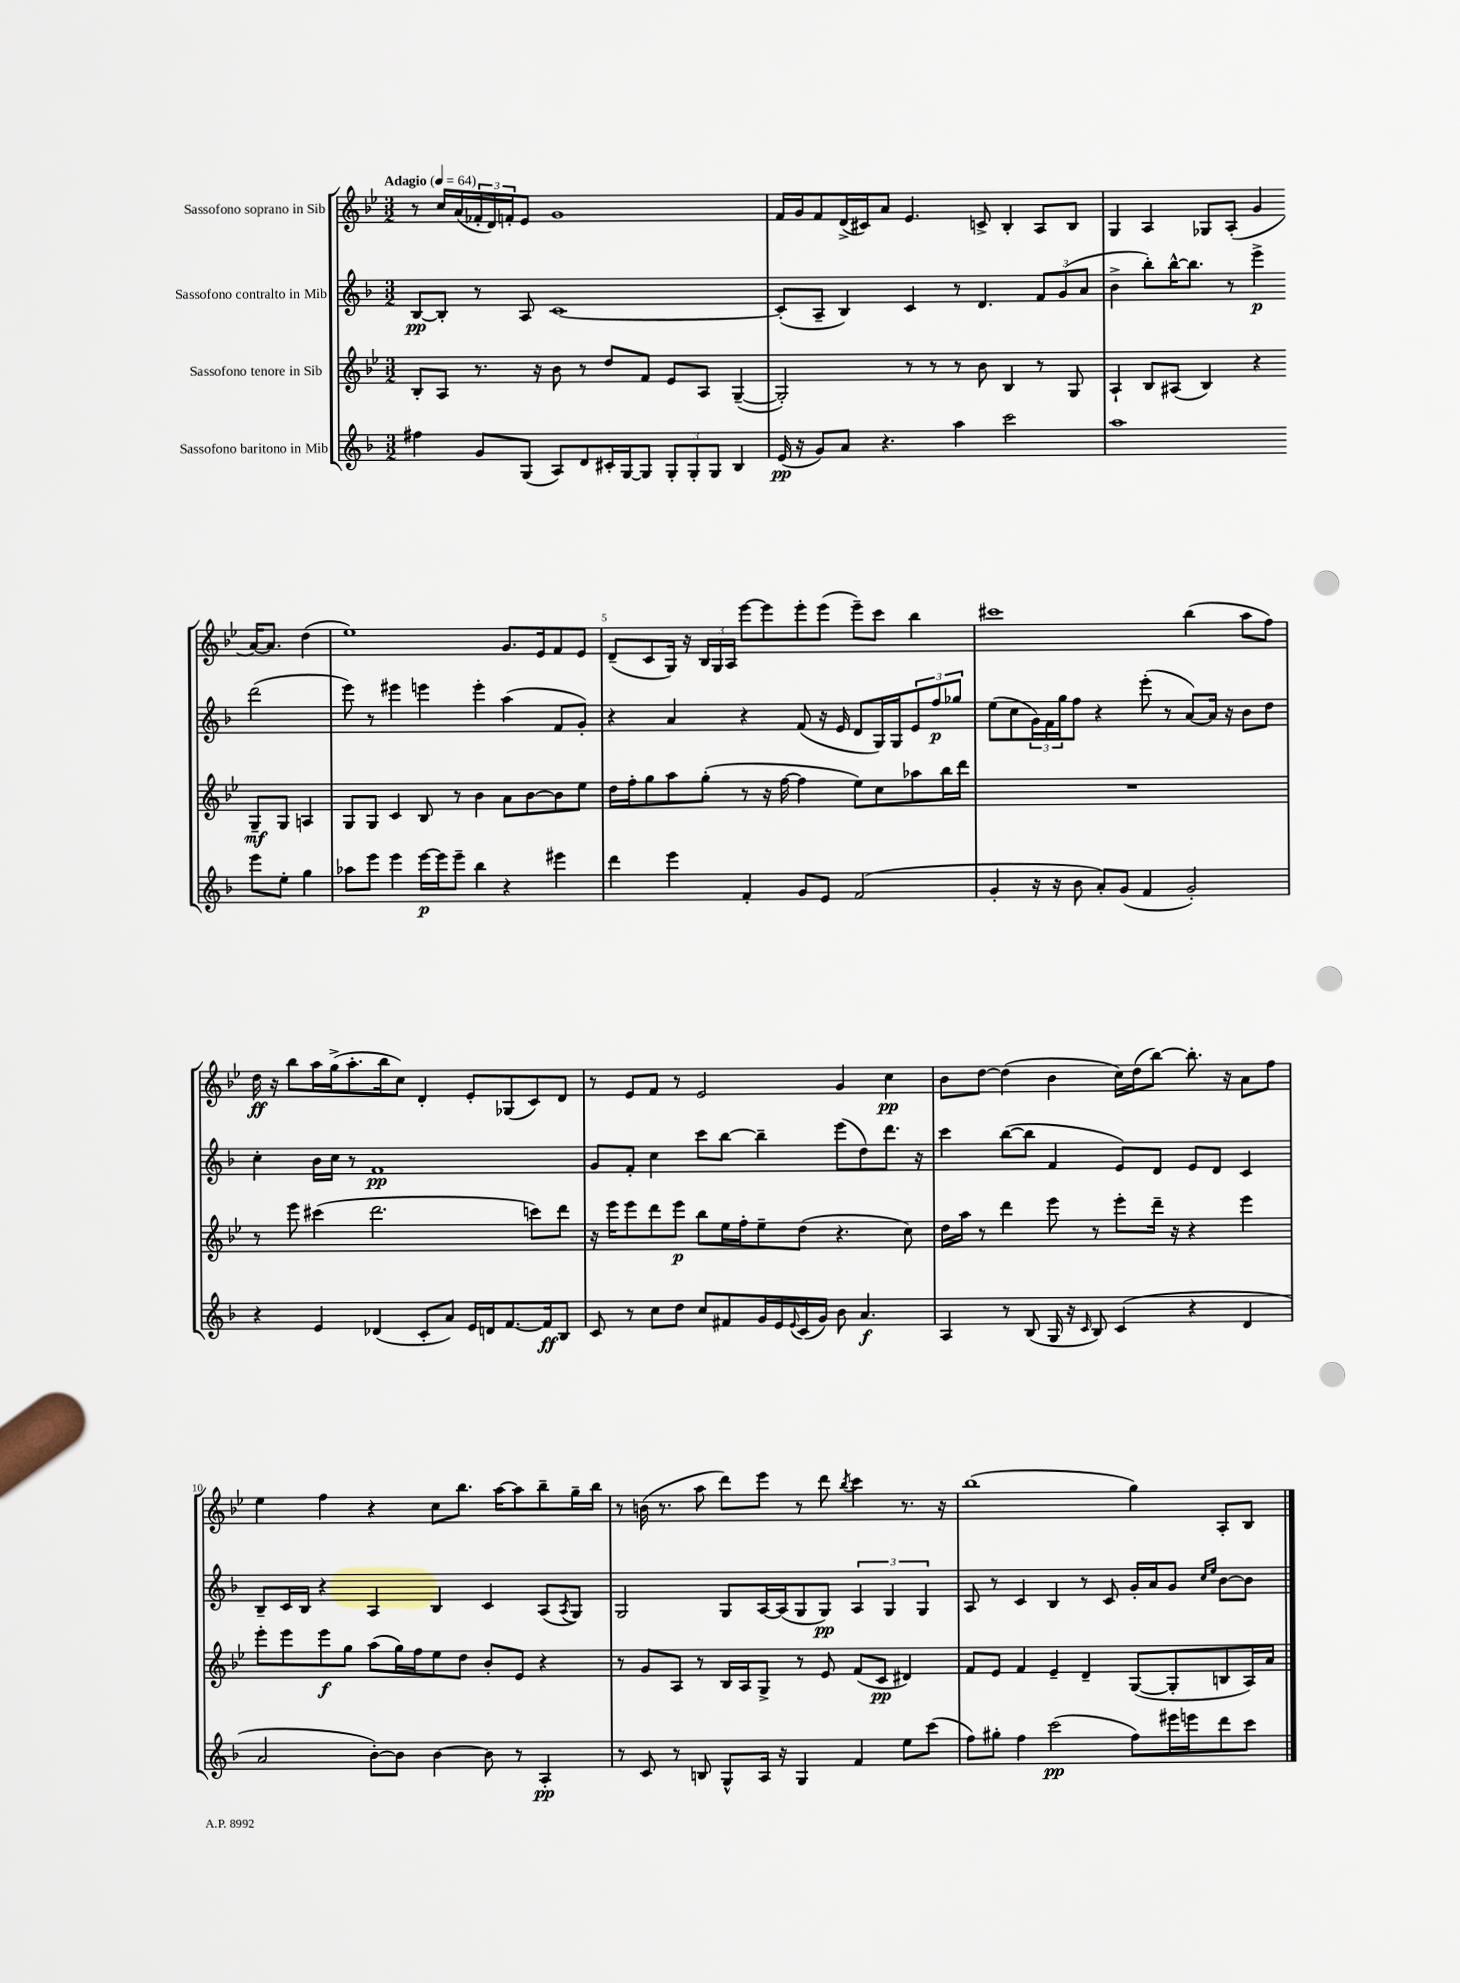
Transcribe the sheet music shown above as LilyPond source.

<<
\new StaffGroup <<
\new Staff = "s0" \with { instrumentName = "Sassofono soprano in Sib" } {
    \clef treble \key bes \major \numericTimeSignature \time 3/2 \tempo "Adagio" 4 = 64
    r8 c''16 a'16( \tuplet 3/2 { fes'16-. d'16) f'16-. } ees'8 g'1 |
    f'16 g'16 f'8 d'16->( cis'16) a'8 ees'4. c'8-> bes4-. a8 bes8 |
    g4 a4 ges8 a8-.( g'4 a'16~) a'8. d''4( |
    ees''1) g'8. ees'16 f'8 ees'8 |
    d'8--( c'8 g16) r16 \tuplet 3/2 { bes16 g16 a16 } ees'''8~ ees'''8 ees'''8-. ees'''8( ees'''8--) c'''8 bes''4 |
    cis'''1 bes''4( a''8 f''8) |
    d''16\ff r16 bes''8 a''16 g''16->( a''8.-. bes''16 c''8) d'4-. ees'8-. ges8( c'8) d'8 |
    r8 ees'8 f'8 r8 ees'2 g'4 c''4\pp |
    bes'8 d''8~ d''4( bes'4 c''16) d''16( bes''8~) bes''8.-. r16 a'8 f''8 |
    ees''4 f''4 r4 c''8 bes''8. a''16~ a''8 bes''8-- g''16-- bes''16 |
    r8 b'16( r8. a''8 d'''8) ees'''8 r8 d'''8 \acciaccatura { bes''8 } c'''4 r8. r16 |
    bes''1( g''4) a8-. bes8 \bar "|." |
}
\new Staff = "s1" \with { instrumentName = "Sassofono contralto in Mib" } {
    \clef treble \key f \major \numericTimeSignature \time 3/2
    bes8~\pp bes8-. r8 a8 c'1~ |
    c'8-.( a8-- bes4) c'4 r8 d'4. \tuplet 3/2 { f'8 g'8( a'8 } |
    bes'4-> bes''8-.) bes''16~-^ bes''8. r8 e'''4->\p d'''2( |
    e'''8) r8 eis'''4 e'''4 e'''4-. a''4( f'8 g'8-.) |
    r4 a'4 r4 f'8( r16 e'16 d'8 g16) g16 \tuplet 3/2 { e'8 f''8\p ges''8 } |
    e''8( c''8 \tuplet 3/2 { g'16) f'16 g''16 } f''8 r4 e'''8-.( r8 a'8~) a'16 r16 bes'8 d''8 |
    c''4-. bes'16 c''16 r8 f'1\pp |
    g'8 f'8-. c''4 c'''8 bes''8~ bes''4-- e'''8( d''8) d'''8. r16 |
    c'''4 bes''8~( bes''8 f'4 e'8) d'8 e'8 d'8 c'4 |
    bes8-- c'16 bes16 r4 a4 bes4 c'4 a8( \acciaccatura { a8 } g8) |
    g2 g8 a16~ a16( g8 g8\pp) \tuplet 3/2 { a4 g4 g4 } |
    a8 r8 c'4 bes4 r8 c'8 g'16-. a'16 g'8 \grace { c''16 e''16 } bes'8~ bes'8 \bar "|." |
}
\new Staff = "s2" \with { instrumentName = "Sassofono tenore in Sib" } {
    \clef treble \key bes \major \numericTimeSignature \time 3/2
    bes8-. a8 r8. r16 bes'8 r8 d''8 f'8 ees'8 a8 g4~--( |
    g2-.) r8 r8 r8 bes'8 bes4 r8 g8 |
    a4-! bes8 ais8( bes4) r4 g8--\mf g8 a4 |
    g8 g8 c'4 bes8 r8 bes'4 a'8 bes'8~ bes'8 ees''8 |
    d''16 f''16-. g''8 a''8 g''8-.( r8 r16 f''16~ f''4 ees''8) c''8 aes''8 bes''16 d'''16 |
    R1. |
    r8 ees'''8 cis'''4( d'''2. c'''8) d'''8 |
    r16 ees'''16 ees'''8 d'''8 ees'''8\p bes''8 ees''16 f''16-. ees''8-- d''8( r4. c''8) |
    d''16 a''16 r8 d'''4 ees'''8 r8 ees'''8-. d'''16-- r16 r4 ees'''4 |
    ees'''8-. ees'''8 ees'''8\f g''8 a''8( g''16) f''16 ees''8 d''8 bes'8-. ees'8 r4 |
    r8 g'8 a8 r8 bes16 a16 g8-> r8 ees'8 f'8( c'8\pp dis'4) |
    f'8 ees'8 f'4 ees'4-- d'4-- g8~( g8-. b8 a16) a'16 \bar "|." |
}
\new Staff = "s3" \with { instrumentName = "Sassofono baritono in Mib" } {
    \clef treble \key f \major \numericTimeSignature \time 3/2
    fis''4 g'8 g8( a8) d'8 cis'16-. g16~ g8 \tuplet 3/2 { g8-. g8-. g8 } bes4 |
    e'16\pp( r16 g'8) a'8 r4. a''4 c'''2 |
    a''1 e'''8 e''8-. g''4 |
    aes''8 e'''8 e'''4 e'''16~\p e'''16 e'''8-- bes''4 r4 eis'''4 |
    d'''4 e'''4 f'4-. g'8 e'8 f'2( |
    g'4-. r16 r16 bes'8 a'8-.) g'8( f'4 g'2-.) |
    r4 e'4 des'4( c'8-. a'8) e'16 d'16 f'8.~ f'16\ff bes8 |
    c'8 r8 c''8 d''8 c''8 fis'8 g'16 e'16 \appoggiatura { e'8 } c'16( g'16) bes'8 a'4.\f |
    a4 r8 bes8( g16 r16 \grace { c'16 } bes8) c'4( r4 d'4 |
    a'2 bes'8~-.) bes'8 bes'4~ bes'8 r8 a4-.\pp |
    r8 c'8 r8 b8 g8-^ a16 r16 g4 f'4 e''8 c'''8( |
    f''8) gis''8-. f''4 c'''2\pp( f''8) eis'''16 e'''16 d'''8 c'''8 \bar "|." |
}
>>
>>
\layout { \context { \Score \override BarNumber.break-visibility = ##(#f #t #t) barNumberVisibility = #(every-nth-bar-number-visible 5) } }
